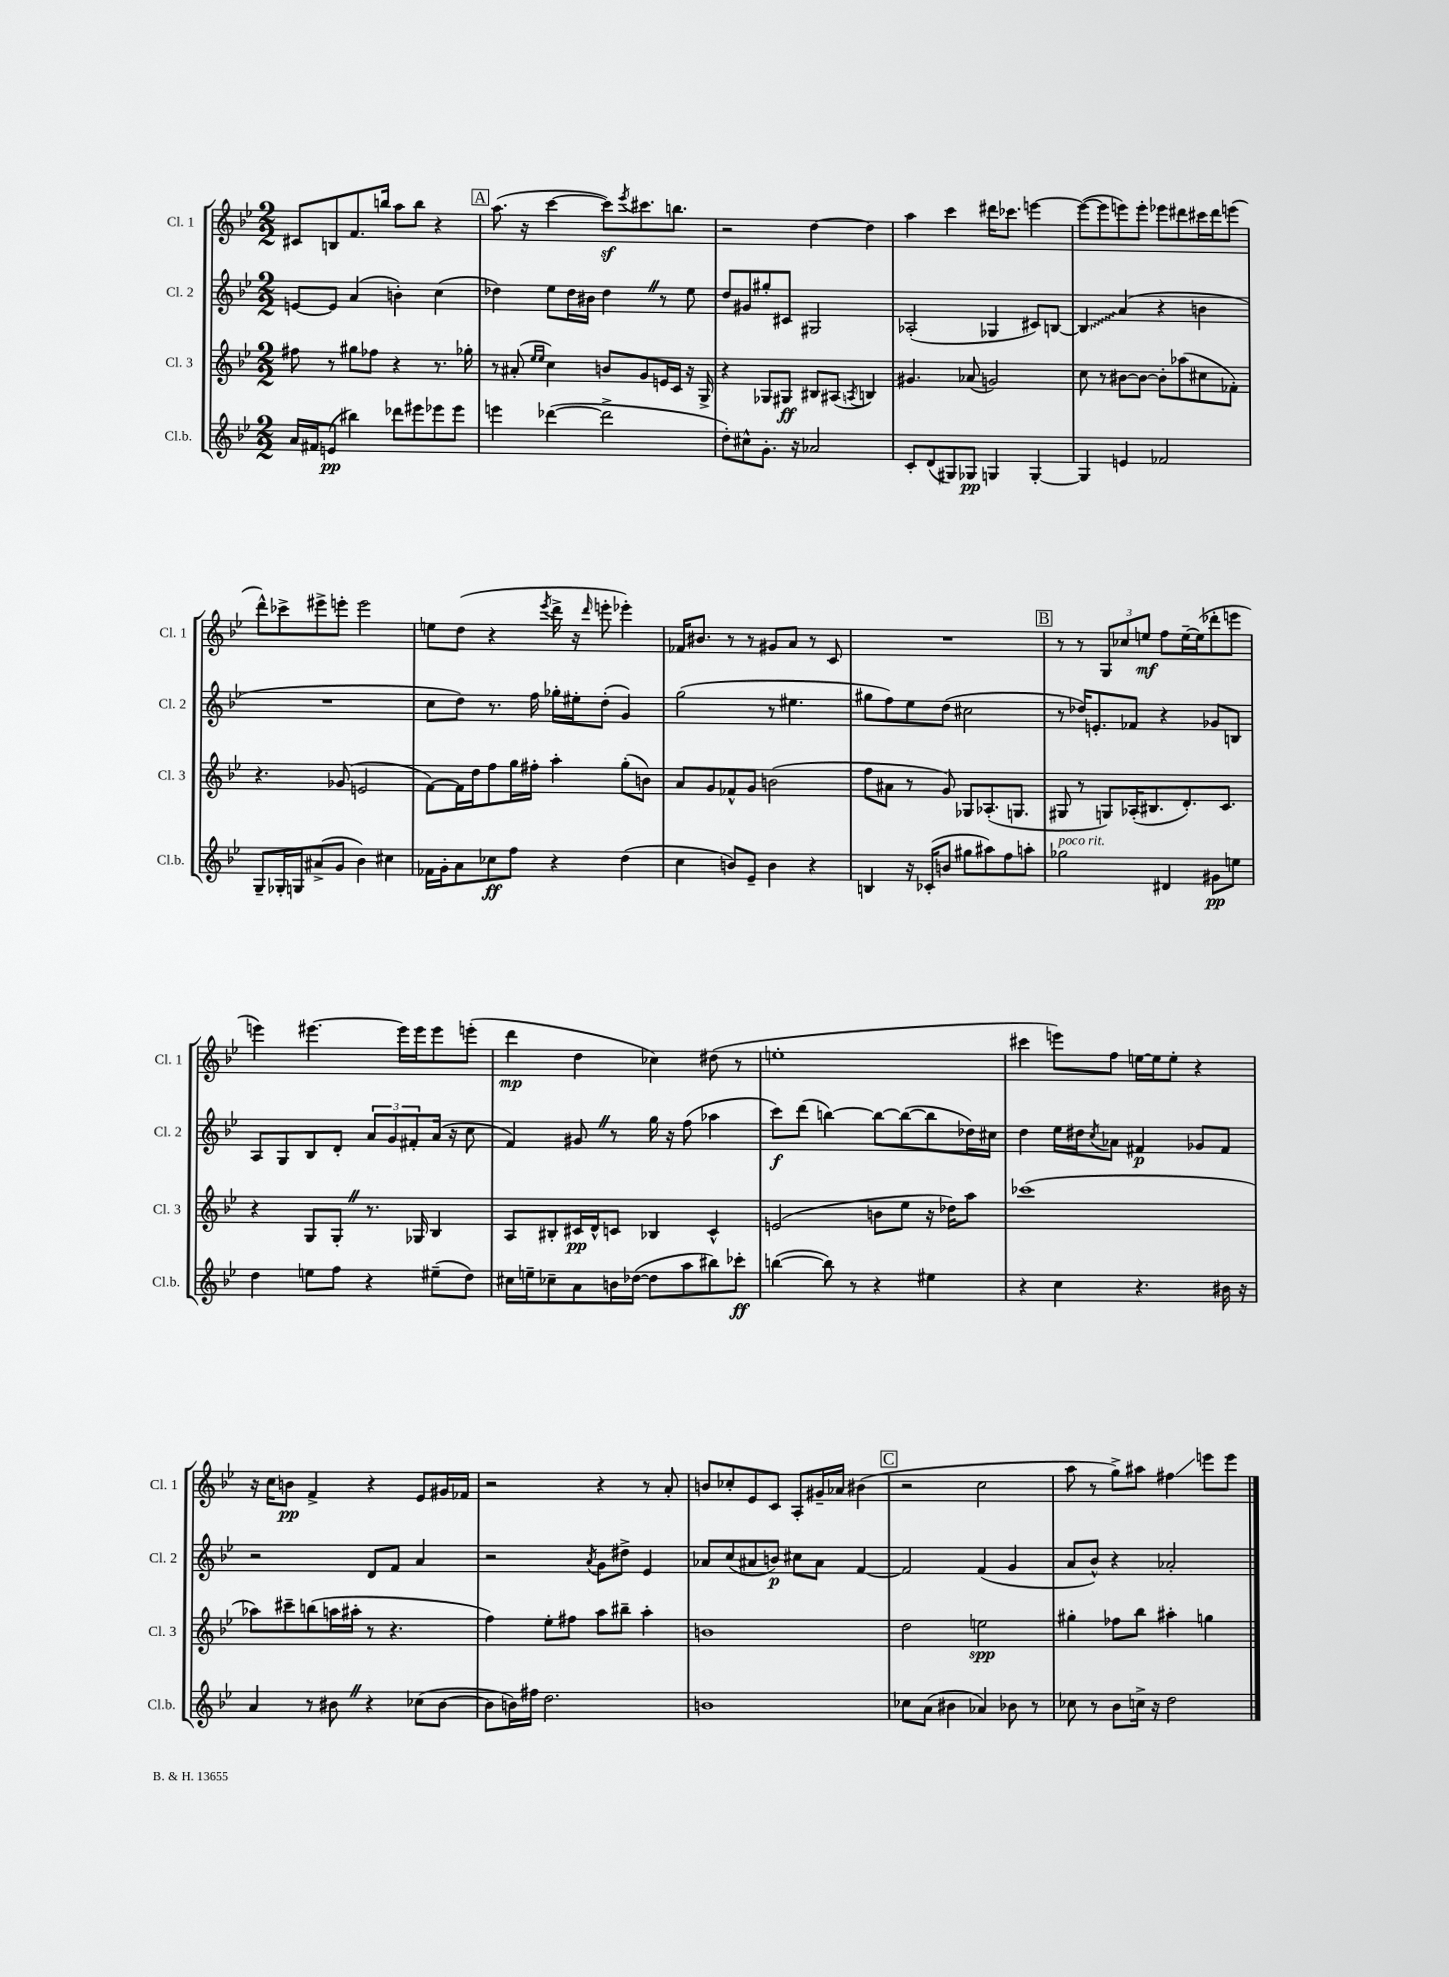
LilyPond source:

<<
\new StaffGroup <<
\new Staff = "s0" \with { instrumentName = "Cl. 1" shortInstrumentName = "Cl. 1" } {
    \clef treble \key bes \major \numericTimeSignature \time 2/2
    cis'8 b8 f'8. b''16 a''8 b''8 r4 |
    \mark \markup { \box "A" } a''8.( r16 c'''4~ c'''8\sf) \acciaccatura { ees'''8 } cis'''8. b''8. |
    r2 d''4~ d''4 |
    a''4 c'''4 dis'''16 ces'''8. e'''4~ |
    e'''8~( e'''8 e'''8) e'''8-. ees'''8 dis'''8 cis'''16 dis'''16 e'''8( |
    d'''8-^) ces'''8-> eis'''8-> e'''8-. e'''2 |
    e''8 d''8( r4 \acciaccatura { ees'''8 } d'''16-> r16 \grace { d'''16 } e'''8-. ees'''4-.) |
    fes'16 bis'8. r8 r8 gis'8 a'8 r8 c'8 |
    R1 |
    \mark \markup { \box "B" } r8 r8 \tuplet 3/2 { g8 ces''8 e''8\mf } f''8 e''16~-- e''16( des'''8-. e'''8 |
    e'''4) eis'''4.~ eis'''16 eis'''16 eis'''8 e'''8-.( |
    d'''4\mp d''4 ces''4) dis''8( r8 |
    e''1-. |
    cis'''4 e'''8) f''8 e''16~ e''16 e''8-. r4 |
    r16 c''16 b'8\pp f'4-> r4 ees'8 gis'16 fes'16 |
    r2 r4 r8 a'8-. |
    b'8 ces''8-. ees'8 c'8 a8-. gis'16-- aes'16 bis'4( |
    \mark \markup { \box "C" } r2 c''2 |
    a''8 r8 g''8->) ais''8 fis''4\glissando e'''8 e'''8 \bar "|." |
}
\new Staff = "s1" \with { instrumentName = "Cl. 2" shortInstrumentName = "Cl. 2" } {
    \clef treble \key bes \major \numericTimeSignature \time 2/2
    e'8~ e'8 a'4( b'4-.) c''4( |
    \mark \markup { \box "A" } des''4) ees''8 des''16 bis'16 des''4 \once \override BreathingSign.text = \markup { \musicglyph "scripts.caesura.straight" } \breathe r8 ees''8 |
    d''8 gis'8 gis''8-. cis'8 gis2 |
    aes2-.( ges4 cis'8) b8~ |
    \once \override Glissando.style = #'zigzag b4\glissando a'4( r4 b'4 |
    R1 |
    c''8 d''8) r8. f''16 ges''16-. eis''16-. d''8-.( g'4) |
    g''2( r8 eis''4. |
    gis''8 f''8) ees''8 d''8( cis''2 |
    \mark \markup { \box "B" } r8 des''16) e'8.-. fes'8 r4 ges'8 b8 |
    a8 g8 bes8 d'8-. \tuplet 3/2 { a'8 g'8 fis'8-. } a'16( r16 c''8 |
    f'4) gis'8 \once \override BreathingSign.text = \markup { \musicglyph "scripts.caesura.straight" } \breathe r8 g''16 r16 f''8( aes''4 |
    c'''8\f) d'''8( b''4~) b''8~ b''8~( b''8 des''16) cis''16 |
    d''4 ees''16 dis''16 \acciaccatura { c''8 } aes'8 fis'4\p ges'8 fis'8 |
    r2 d'8 f'8 a'4 |
    r2 \acciaccatura { a'8 } g'8 dis''8-> ees'4 |
    aes'8 c''8( ais'8 b'8\p) cis''8 ais'8 f'4~ |
    \mark \markup { \box "C" } f'2 f'4( g'4 |
    a'8 bes'8-^) r4 aes'2-. \bar "|." |
}
\new Staff = "s2" \with { instrumentName = "Cl. 3" shortInstrumentName = "Cl. 3" } {
    \clef treble \key bes \major \numericTimeSignature \time 2/2
    fis''8 r8 gis''8 fes''8 r4 r8. ges''16-. |
    \mark \markup { \box "A" } r8 ais'8-.( \grace { ees''16 ees''16 } c''4) b'8 g'8 e'16 c'16 r16 g16-> |
    r4 ges8 gis8\ff bis8 ais8( \acciaccatura { a8 } b4) |
    gis'4. aes'8( g'2) |
    c''8 r8 bis'8~ bis'8~ bis'8-. aes''8( cis''8 fes'8-.) |
    r4. ges'8( e'2 |
    f'8~) f'16 d''16 f''8 g''16 fis''16-. a''4-. g''8-.( b'8) |
    a'8 g'8 fes'8-^ g'8 b'2( |
    f''8 ais'8 r8 g'8) ges8 aes8.-.( g8. |
    \mark \markup { \box "B" } gis8 r8 g8) aes16-.( bis8. d'8.-.) c'8. |
    r4 g8 g8-. \once \override BreathingSign.text = \markup { \musicglyph "scripts.caesura.straight" } \breathe r8. ges16 bes4 |
    a8 bis8-. cis'16\pp d'16-^ c'8 bes4 c'4-^ |
    e'2( b'8 ees''8 r16 des''16) a''8 |
    ces'''1( |
    aes''8) cis'''8-- b''8( a''16 ais''16-. r8 r4. |
    f''4) ees''8-. fis''8 a''8 bis''8-- a''4-. |
    b'1 |
    \mark \markup { \box "C" } d''2 e''2\spp |
    gis''4-. fes''8 bes''8 ais''4-. g''4 \bar "|." |
}
\new Staff = "s3" \with { instrumentName = "Cl.b." shortInstrumentName = "Cl.b." } {
    \clef treble \key bes \major \numericTimeSignature \time 2/2
    a'16 fis'16 e'8\pp( bis''4) des'''8 eis'''8 ees'''8 ees'''8 |
    \mark \markup { \box "A" } e'''4 des'''4~( des'''2-> |
    d''8-.) cis''8-^ g'8.-. r16 aes'2 |
    c'8-. d'8( gis8) ges8\pp g4 g4~-. |
    g4 e'4 fes'2 |
    g8-- ges16-. g16 ais'8->( g'8 bes'4) cis''4 |
    fes'16 g'16-. a'8 ces''8\ff f''8 r4 d''4( |
    c''4 b'8) ees'8-- b'4 r4 |
    b4 r16 ces'16-.( b'8 gis''8 ais''8) f''8 a''8-. |
    \mark \markup { \box "B" } ges''2^\markup { \italic "poco rit." } dis'4 gis'8\pp e''8 |
    d''4 e''8 f''8 r4 eis''8--( d''8) |
    cis''16 e''16-- ces''8-- a'8 b'16 des''16~( des''8 a''8 bis''8) ces'''8-.\ff |
    b''4~( b''8) r8 r4 eis''4 |
    r4 c''4 r4. bis'16 r16 |
    a'4 r8 bis'8 \once \override BreathingSign.text = \markup { \musicglyph "scripts.caesura.straight" } \breathe r4 ces''8( bis'8~ |
    bis'8 b'16) fis''16 d''2. |
    b'1 |
    \mark \markup { \box "C" } ces''8 a'8( bis'4 aes'4) bes'8 r8 |
    ces''8 r8 bes'8 c''16-> r16 d''2 \bar "|." |
}
>>
>>
\layout { \context { \Score \remove "Bar_number_engraver" } }
